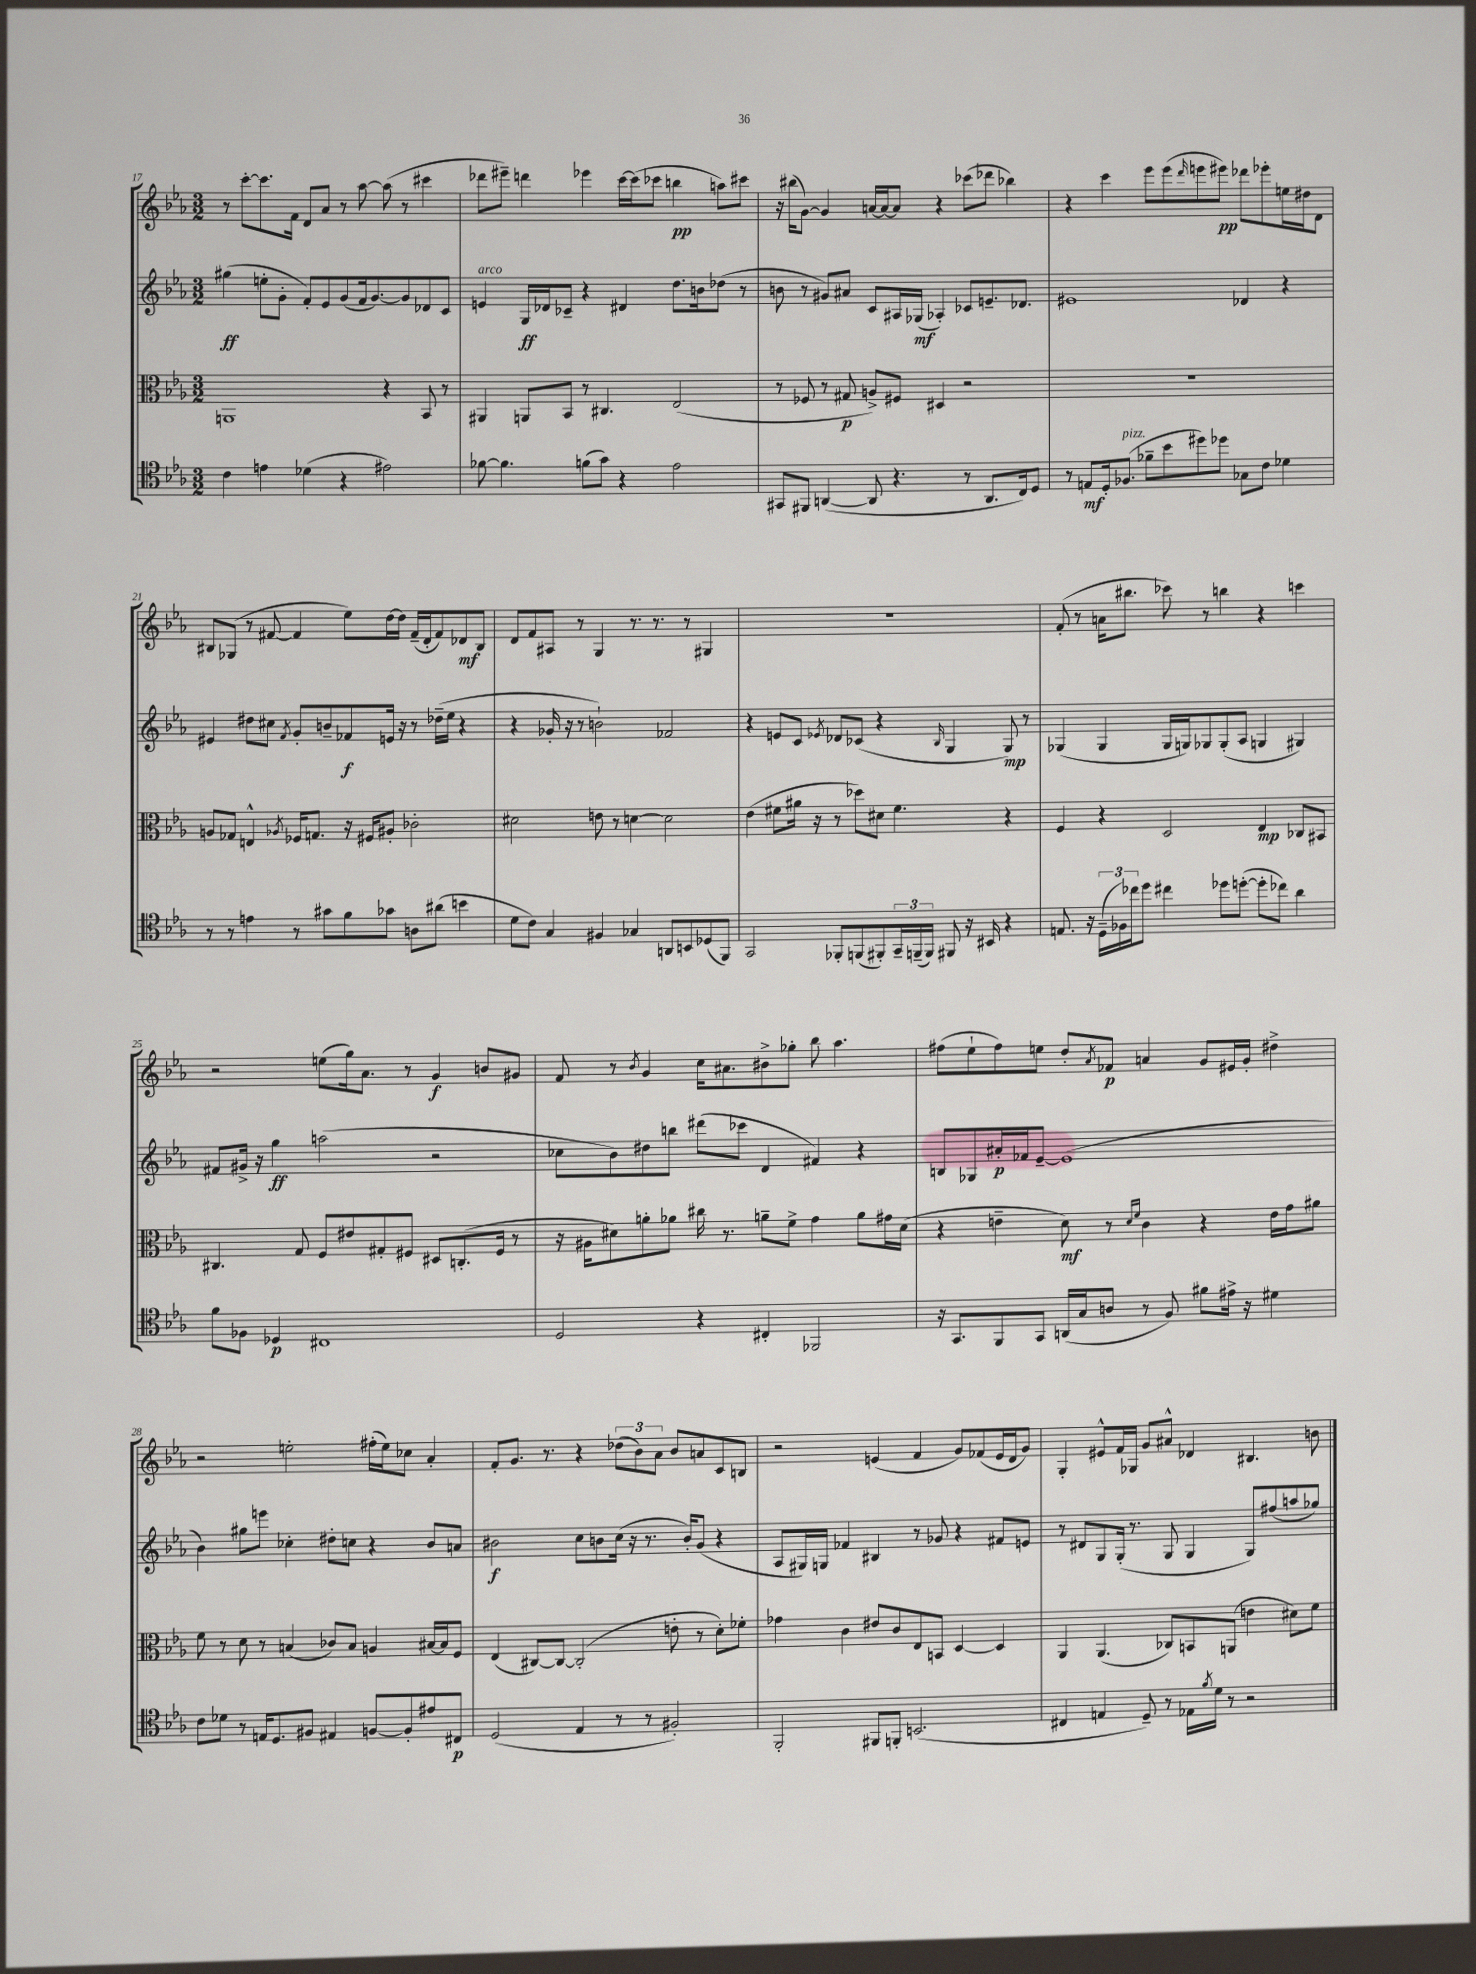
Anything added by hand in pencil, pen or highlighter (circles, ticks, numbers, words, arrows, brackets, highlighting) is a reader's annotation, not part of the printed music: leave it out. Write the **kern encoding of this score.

**kern	**kern	**kern	**kern
*staff4	*staff3	*staff2	*staff1
*clefC4	*clefC3	*clefG2	*clefG2
*k[b-e-a-]	*k[b-e-a-]	*k[b-e-a-]	*k[b-e-a-]
*M3/2	*M3/2	*M3/2	*M3/2
4c	1AA	(4gg#	8r
.	.	.	[8ccc'
4e	.	8ee'	8.ccc]
.	.	8g'	.
.	.	.	16f
(4d-	.	8f')	8d
.	.	8e-	8a-
4r	.	(8g	8r
.	.	16f	[8aa-
.	.	[8.g)	.
2e#)	4r	.	(8aa-]
.	.	8g]	8r
.	8BB-	8d-	4ccc#
.	8r	8c	.
=	=	=	=
[8f-	4AA#	4e	8ddd-
4.f-]	.	.	8eee#~)
.	8AA	16G	4ddd
.	.	16d-	.
.	8BB-	8c-~	.
(8f	8r	4r	4eee-
8g)	4.C#	.	.
4r	.	4d#	[16ccc
.	.	.	(16ccc]
.	.	.	8ccc-
2e-	(2E-	8.dd	4bb
.	.	16b	.
.	.	(8dd-	8aa)
.	.	8r	8ccc#
=	=	=	=
8GG#	8r	8b	16r
.	.	.	(16bb#
8FF#	8F-	8r	[8g)
([4AA	8r	8g#)	4g]
.	8G#	8a#	.
8AA]	8A^)	8c	[16a
.	.	.	16a_
4.r	8F#	16A#	8a]
.	.	(16G-	.
.	4D#	4A-')	4r
8r	2r	8c-	(8ccc-
8.AA	.	8.e~	8ddd-
.	.	.	4bb-)
16C)	.	8.d-	.
8D	.	.	.
=	=	=	=
8r	1.r	1e#	4r
8E	.	.	.
16D'	.	.	4ccc
(8.F-	.	.	.
8f-~	.	.	8eee-
8b-	.	.	(8eee-
.	.	.	16qqddd
8dd#)	.	.	8eee
8dd-	.	.	8eee#)
8G-	.	4d-	8ddd-
8c	.	.	8eee-'
4d-	.	4r	16ee
.	.	.	16dd#
.	.	.	8d
=	=	=	=
8r	8A	4e#	8B#
8r	8G-	.	(8G-
4e	4E^^	8dd#	8r
.	.	8cc#	[8f#
.	8qA-	8qf	.
8r	16F-	8g'	4f#]
.	8.G	.	.
8g#	.	8b~	.
8f	16r	8f-	8ee-)
.	16F#	.	.
8g-	8A#'	16e	[16dd
.	.	16r	16dd]
8A	2c-'	8r	(16f#~
.	.	.	16d'
(8a#	.	(16dd-~	8f#)
.	.	16ee-	.
4b	.	4r	8d-
.	.	.	8B#
=	=	=	=
8d	2d#	4r	8d
8c)	.	.	8f
4G	.	16g-'	8A#
.	.	16r	.
.	.	8r	8r
4F#	8e	2b`)	4G
.	8r	.	.
4G-	[4d	.	8.r
.	.	.	8.r
8AA	2d]	2f-	.
8BB	.	.	8r
(8D-	.	.	4G#
8FF)	.	.	.
=	=	=	=
2GG	(4e-	4r	1.r
.	8f#	8e	.
.	16a#	8c	.
.	16r	.	.
.	.	8qe-	.
8FF-'	8r	8d-	.
(8FF	8dd-)	(8c-	.
8FF#')	8d#	4r	.
24GG~	4.f#	.	.
(24FF~	.	.	.
24FF)	.	.	.
.	.	16qqB-	.
8FF#	.	4G	.
16r	.	.	.
16BB#	.	.	.
4r	4r	8G)	.
.	.	8r	.
=	=	=	=
8.E	4F	(4G-	(8f'
.	.	.	8r
16r	.	.	.
(24D~	4r	4G-	16a
24F-)	.	.	.
.	.	.	8.bb#
24cc-	.	.	.
8dd	.	.	.
4cc#	2D	16G-	8ccc-)
.	.	16G)	.
.	.	8G-	8r
8dd-	.	(8G-'	4bb
([8dd'	.	8A-	.
8dd']	4E-	4G	4r
8cc-)	.	.	.
4a-	8C-	4G#)	4ccc
.	8BB#	.	.
=	=	=	=
8f	4.C#	8f#	2r
8F-	.	16g#^	.
.	.	16r	.
4D-	.	4gg	.
.	8G	.	.
1C#	8F	(2aa	(8ee
.	8e#	.	16gg)
.	.	.	8.a-
.	8G#'	.	.
.	8F#	.	8r
.	8D#	2r	4g
.	(8.C'	.	.
.	.	.	8b
.	16F#	.	.
.	8r	.	8g#
=	=	=	=
2D	16r	8cc-	8f
.	16A#	.	.
.	8d#)	8b-)	8r
.	.	.	8qb-
.	8a'	8dd#	4g
.	8a-	8bb	.
4r	16cc#	(8ddd#	16cc
.	8.r	.	8.a#
.	.	8ccc-	.
4C#'	8a~	4d	8b#^
.	8f^	.	8gg-'
2FF-	4g	4f#)	8bb-
.	.	.	4.aa-
.	8a	4r	.
.	16g#	.	.
.	(16d#	.	.
=	=	=	=
16r	4r	8B	(8ff#
8.GG	.	.	.
.	.	8G-	8ee-`
8FF	4e~	16a#'	8ff#)
.	.	16f-	.
8GG	.	[8e-~	8ee
(16AA	8d)	(1e-]	8dd'
16G	.	.	.
.	.	.	8qa-
8A	8r	.	8f-
.	16qqd	.	.
.	16qqf	.	.
8r	4c	.	4a
8F)	.	.	.
8f#	4r	.	8g
16e#^	.	.	16e#
16r	.	.	16g'
4d#	16e	.	4dd#^
.	16g	.	.
.	8a#	.	.
=	=	=	=
8c	8f	4b-)	2r
8d-	8r	.	.
8r	8d	8gg#	.
16E	8r	8eee	.
8.D	.	.	.
.	(4B	4cc-'	2ee'
8F#	.	.	.
4E#	8c-)	8dd#'	.
.	8B	8cc	.
[8F	4A	4r	(16ff#'
.	.	.	16ee)
8F']	.	.	8cc-
8e#	[16B#	8b-	4a-'
.	16B#]	.	.
8C#	8F	8a	.
=	=	=	=
(2D	(4E-	2b#	8f'
.	.	.	8.g
.	[8C#)	.	.
.	.	.	8.r
.	8C#_	.	.
4E-	(2C#']	8cc	4r
.	.	8b	.
8r	.	(16cc	(12dd-
.	.	16r	.
.	.	.	12b-)
8r	.	8.r	.
.	.	.	12a-
2F#')	8e'	.	8b-
.	.	16b')	.
.	8r	(8g	8a
.	8d')	4r	8c
.	8f-'	.	8B
=	=	=	=
2FF'	4g-	8A-	2r
.	.	16G#)	.
.	.	16G	.
.	4c	4f-	.
8FF#	8e#	4B#	(4e
8FF'	8c	.	.
(2.BB	8E-	8r	4f
.	8BB	8g-	.
.	[4D	4r	8g)
.	.	.	(8f-
.	4D]	8f#	16e
.	.	.	16d
.	.	8e	8g)
=	=	=	=
4C#	4AA-	8r	4G'
.	.	8d#	.
4E	(4.AA-	8G	8e#^^
.	.	(16G'	16f
.	.	8.r	16G-
8D~)	.	.	8g
8r	8C-)	8G	8a#^^
16E-	8BB	4G	4d-
8qf	.	.	.
16d	.	.	.
8r	(8AA	.	.
2r	4e	8G)	4.B#
.	.	(8ff#	.
.	8d#)	8aa	.
.	8f	8gg-)	8b
==	==	==	==
*-	*-	*-	*-
